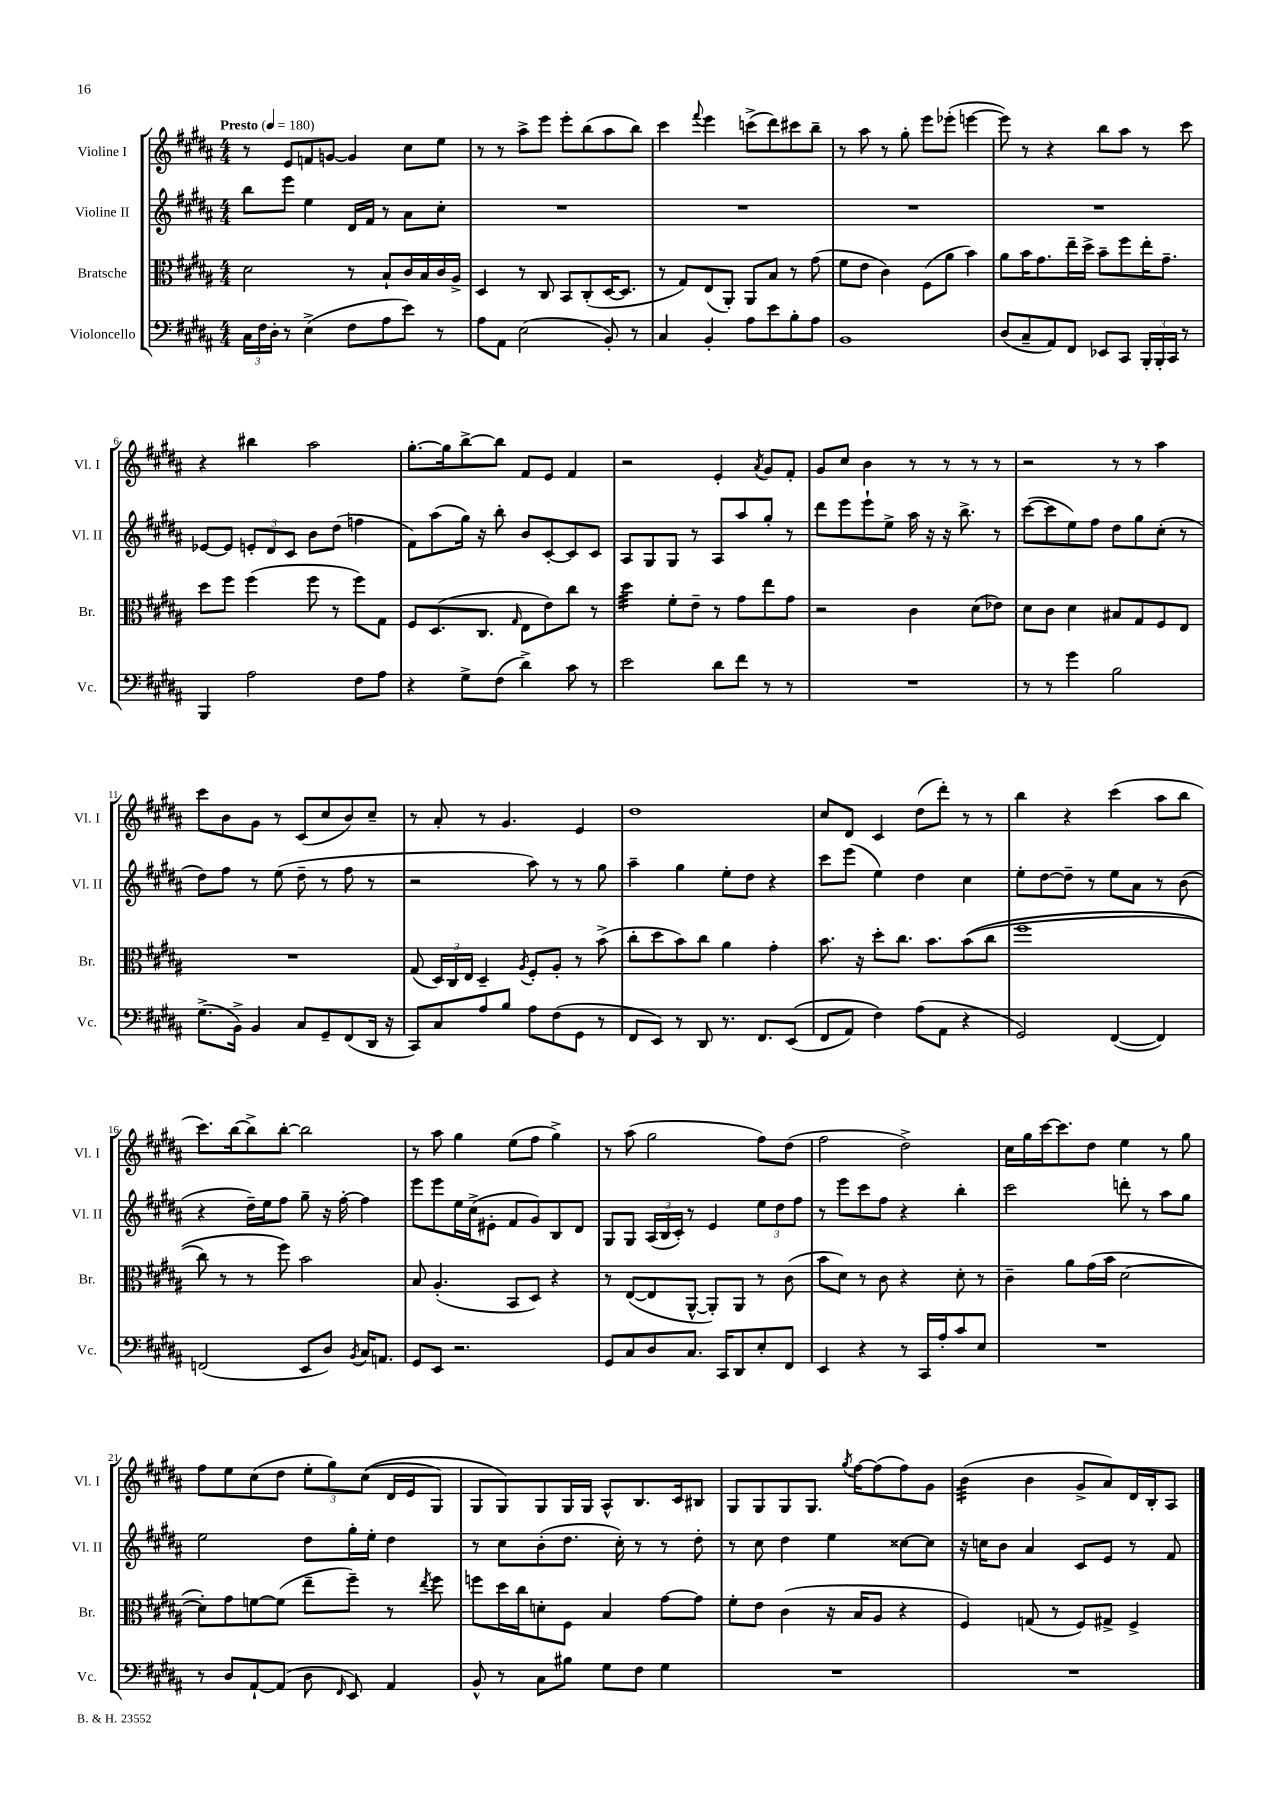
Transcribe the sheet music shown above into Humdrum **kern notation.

**kern	**kern	**kern	**kern
*staff4	*staff3	*staff2	*staff1
*clefF4	*clefC3	*clefG2	*clefG2
*k[f#c#g#d#a#]	*k[f#c#g#d#a#]	*k[f#c#g#d#a#]	*k[f#c#g#d#a#]
*M4/4	*M4/4	*M4/4	*M4/4
*MM180	*MM180	*MM180	*MM180
24C#	2d#	8bb	8r
24F#	.	.	.
24D#'	.	.	.
8r	.	8eee	8e
(4E^	.	4ee	8f
.	.	.	[8g
8F#	8r	16d#	4g]
.	.	16f#	.
8A#	8B`	8r	.
8e)	16c#	8a#	8cc#
.	16B	.	.
8r	16c#	8cc#'	8ee
.	16A#^	.	.
=	=	=	=
8A#	4D#	1r	8r
8AA#	.	.	8r
(2E	8r	.	8aa#^
.	8C#	.	8eee
.	8BB	.	8eee'
.	(8C#'	.	(8bb
8BB')	[16D#	.	8aa#
.	8.D#]	.	.
8r	.	.	8bb)
=	=	=	=
4C#	8r	1r	4ccc#
.	8G#)	.	.
.	.	.	8qqfff#
4BB'	(8E	.	4eee
.	8AA#')	.	.
8A#	8AA#	.	(8ccc^
8e	8B	.	8ddd#)
8B'	8r	.	8ccc#
8A#	(8g#	.	8bb~
=	=	=	=
1BB	8f#	1r	8r
.	8e	.	8aa#
.	4c#)	.	8r
.	.	.	8gg#'
.	(8F#	.	8eee
.	8a#	.	(8eee-'
.	4b)	.	[4eee
=	=	=	=
(8D#	8a#	1r	8eee])
8C#~	16b	.	8r
.	8.g#	.	.
8AA#)	.	.	4r
8FF#	16ee~	.	.
.	16dd#^	.	.
8EE-	8b~	.	8bb
8CC#	8ff#	.	8aa#
24BBB'	16ee'	.	8r
24BBB'	.	.	.
.	8.g#~	.	.
24CC#	.	.	.
8r	.	.	8ccc#
=	=	=	=
4BBB	8dd#	[8e-	4r
.	8ff#	8e-]	.
2A#	(4ff#	12e'	4bb#
.	.	12d#	.
.	.	12c#	.
.	8ff#	8b	2aa#
.	8r	(8dd#	.
8F#	8ff#)	4ff	.
8A#	8G#	.	.
=	=	=	=
4r	8F#	8f#)	[8.gg#'
.	(8.D#	(8aa#	.
.	.	.	16gg#]
8G#^	.	16gg#)	[8bb^
.	8.C#	16r	.
(8F#	.	8bb'	8bb]
.	16qqG#	.	.
4d#^)	8E	8b	8f#
.	8e)	[8c#'	8e
8c#	8cc#	8c#]	4f#
8r	8r	8c#	.
=	=	=	=
2e	4dd#	8A#	2r
.	.	8G#	.
.	8f#'	8G#	.
.	8e~	8r	.
8d#	8r	8A#	4e'
8f#	8g#	8aa#	.
.	.	.	8qa#
8r	8ee	8gg#'	8g#
8r	8g#	8r	8f#'
=	=	=	=
1r	2r	8ddd#	8g#
.	.	8eee	8cc#
.	.	8eee`	4b
.	.	8ee^	.
.	4c#	16aa#	8r
.	.	16r	.
.	.	16r	8r
.	.	8.bb^	.
.	(8d#	.	8r
.	8e-)	8r	8r
=	=	=	=
8r	8d#	([8ccc#	2r
8r	8c#	8ccc#]	.
4g#	4d#	8ee)	.
.	.	8ff#	.
2B	8B#	8dd#	8r
.	8G#	8gg#	8r
.	8F#	(8cc#'	4aa#
.	8E	8r	.
=	=	=	=
(8.G#^	1r	8dd#)	8ccc#
.	.	8ff#	8b
16BB^)	.	.	.
4BB	.	8r	8g#
.	.	(8ee	8r
8C#	.	8dd#~	(8c#
8GG#~	.	8r	8cc#
(8FF#	.	8ff#	8b)
16DD#	.	8r	8cc#~
16r	.	.	.
=	=	=	=
8CC#)	(8G#	2r	8r
8C#	24D#)	.	8a#'
.	24C#	.	.
.	24E	.	.
8A#	4D#~	.	8r
8B	.	.	4.g#
.	8qA#	.	.
8A#	8F#'	8aa#)	.
(8F#	8A#'	8r	.
8GG#	8r	8r	4e
8r	(8b^	8gg#	.
=	=	=	=
8FF#	8cc#'	4aa#~	1dd#
8EE)	8dd#	.	.
8r	8b)	4gg#	.
8DD#	8cc#	.	.
8.r	4a#	8ee'	.
.	.	8dd#	.
8.FF#	.	.	.
.	4g#'	4r	.
&((8EE	.	.	.
=	=	=	=
8FF#	8.b	8ccc#	8cc#
8AA#)	.	(8eee	8d#
.	16r	.	.
4F#&)	8dd#'	4ee)	4c#
.	8.cc#	.	.
(8A#	.	4dd#	(8dd#
.	8.b	.	.
8AA#	.	.	8ddd#')
4r	&((8b	4cc#	8r
.	8cc#	.	8r
=	=	=	=
2GG#)	1ff#	8ee'	4bb
.	.	[8dd#	.
.	.	8dd#~]	4r
.	.	8r	.
([4FF#	.	8ee	(4ccc#
.	.	8a#	.
4FF#])	.	8r	8aa#
.	.	(8b	8bb
=	=	=	=
(2FF	8cc#)	4r	8.ccc#)
.	8r	.	.
.	.	.	[16bb
.	8r	16dd#~)	8bb^]
.	.	16ee	.
.	8ff#&)	8ff#	[8bb'
8EE	2b	8gg#~	2bb]
8D#)	.	16r	.
.	.	[16ff#'	.
8qBB	.	.	.
16C#	.	4ff#]	.
8.AA	.	.	.
=	=	=	=
8GG#	8B	8eee	8r
8EE	(4.A#'	8eee	8aa#
2.r	.	16ee	4gg#
.	.	(16cc#^	.
.	.	8e#'	.
.	8BB	8f#	(8ee
.	8D#)	8g#)	8ff#
.	4r	8B	4gg#^)
.	.	8d#	.
=	=	=	=
8GG#	8r	8G#	8r
8C#	([8E	8G#	(8aa#
8D#	8E]	(24A#	2gg#
.	.	24B	.
.	.	24c#')	.
8.C#	[8AA#^^	8r	.
.	8AA#'])	4e	.
16CC#	.	.	.
8DD#	8AA#	.	.
8E'	8r	12ee	8ff#)
.	.	12dd#	.
8FF#	(8c#	.	(8dd#
.	.	12ff#	.
=	=	=	=
4EE	8b	8r	2ff#
.	8d#)	8eee	.
4r	8r	8ccc#	.
.	8c#	8ff#	.
8r	4r	4r	2dd#^)
16CC#	.	.	.
16A#'	.	.	.
8c#	8d#'	4bb'	.
8E	8r	.	.
=	=	=	=
1r	4c#~	2ccc#	16cc#
.	.	.	16gg#
.	.	.	[16ccc#
.	.	.	8.ccc#]
.	8a#	.	.
.	(16g#	.	8dd#
.	16b	.	.
.	[2d#	8ddd'	4ee
.	.	8r	.
.	.	8aa#	8r
.	.	8gg#	8gg#
=	=	=	=
8r	8d#'])	2ee	8ff#
8D#	8g#	.	8ee
[8AA#`	[8f	.	(8cc#
(8AA#]	(8f]	.	8dd#
8D#	8ee~	8dd#	12ee'
.	.	.	12gg#)
16qqFF#	.	.	.
8EE)	8ff#~)	16gg#'	.
.	.	.	&((12cc#
.	.	16ee'	.
4AA#	8r	4dd#	16d#
.	.	.	16e
.	8qee	.	.
.	8ff#	.	8G#)
=	=	=	=
8BB^^	8ff	8r	8G#
8r	16dd#	8cc#	8G#&)
.	16cc#	.	.
8C#	8d'	(8b'	8G#
8B#	8F#	8.dd#	16G#
.	.	.	16G#
8G#	4B	.	8A#^^
.	.	16cc#')	.
8F#	.	8r	8.B
4G#	[8g#	8r	.
.	.	.	16c#
.	8g#]	8dd#'	8B#
=	=	=	=
1r	8f#'	8r	8G#
.	8e	8cc#	8G#
.	(4c#	4dd#	8G#
.	.	.	8.G#
.	16r	4ee	.
.	.	.	8qgg#
.	16B	.	[16ff#
.	8A#	.	(8ff#]
.	4r	[8cc##	8ff#)
.	.	8cc##]	8g#
=	=	=	=
1r	4F#)	16r	(4b
.	.	16cc	.
.	.	8b	.
.	(8G	4a#	4b
.	8r	.	.
.	8F#)	8c#	8g#^
.	8G#^	8e	8a#)
.	4F#^	8r	16d#
.	.	.	16B'
.	.	8f#	8A#
==	==	==	==
*-	*-	*-	*-
